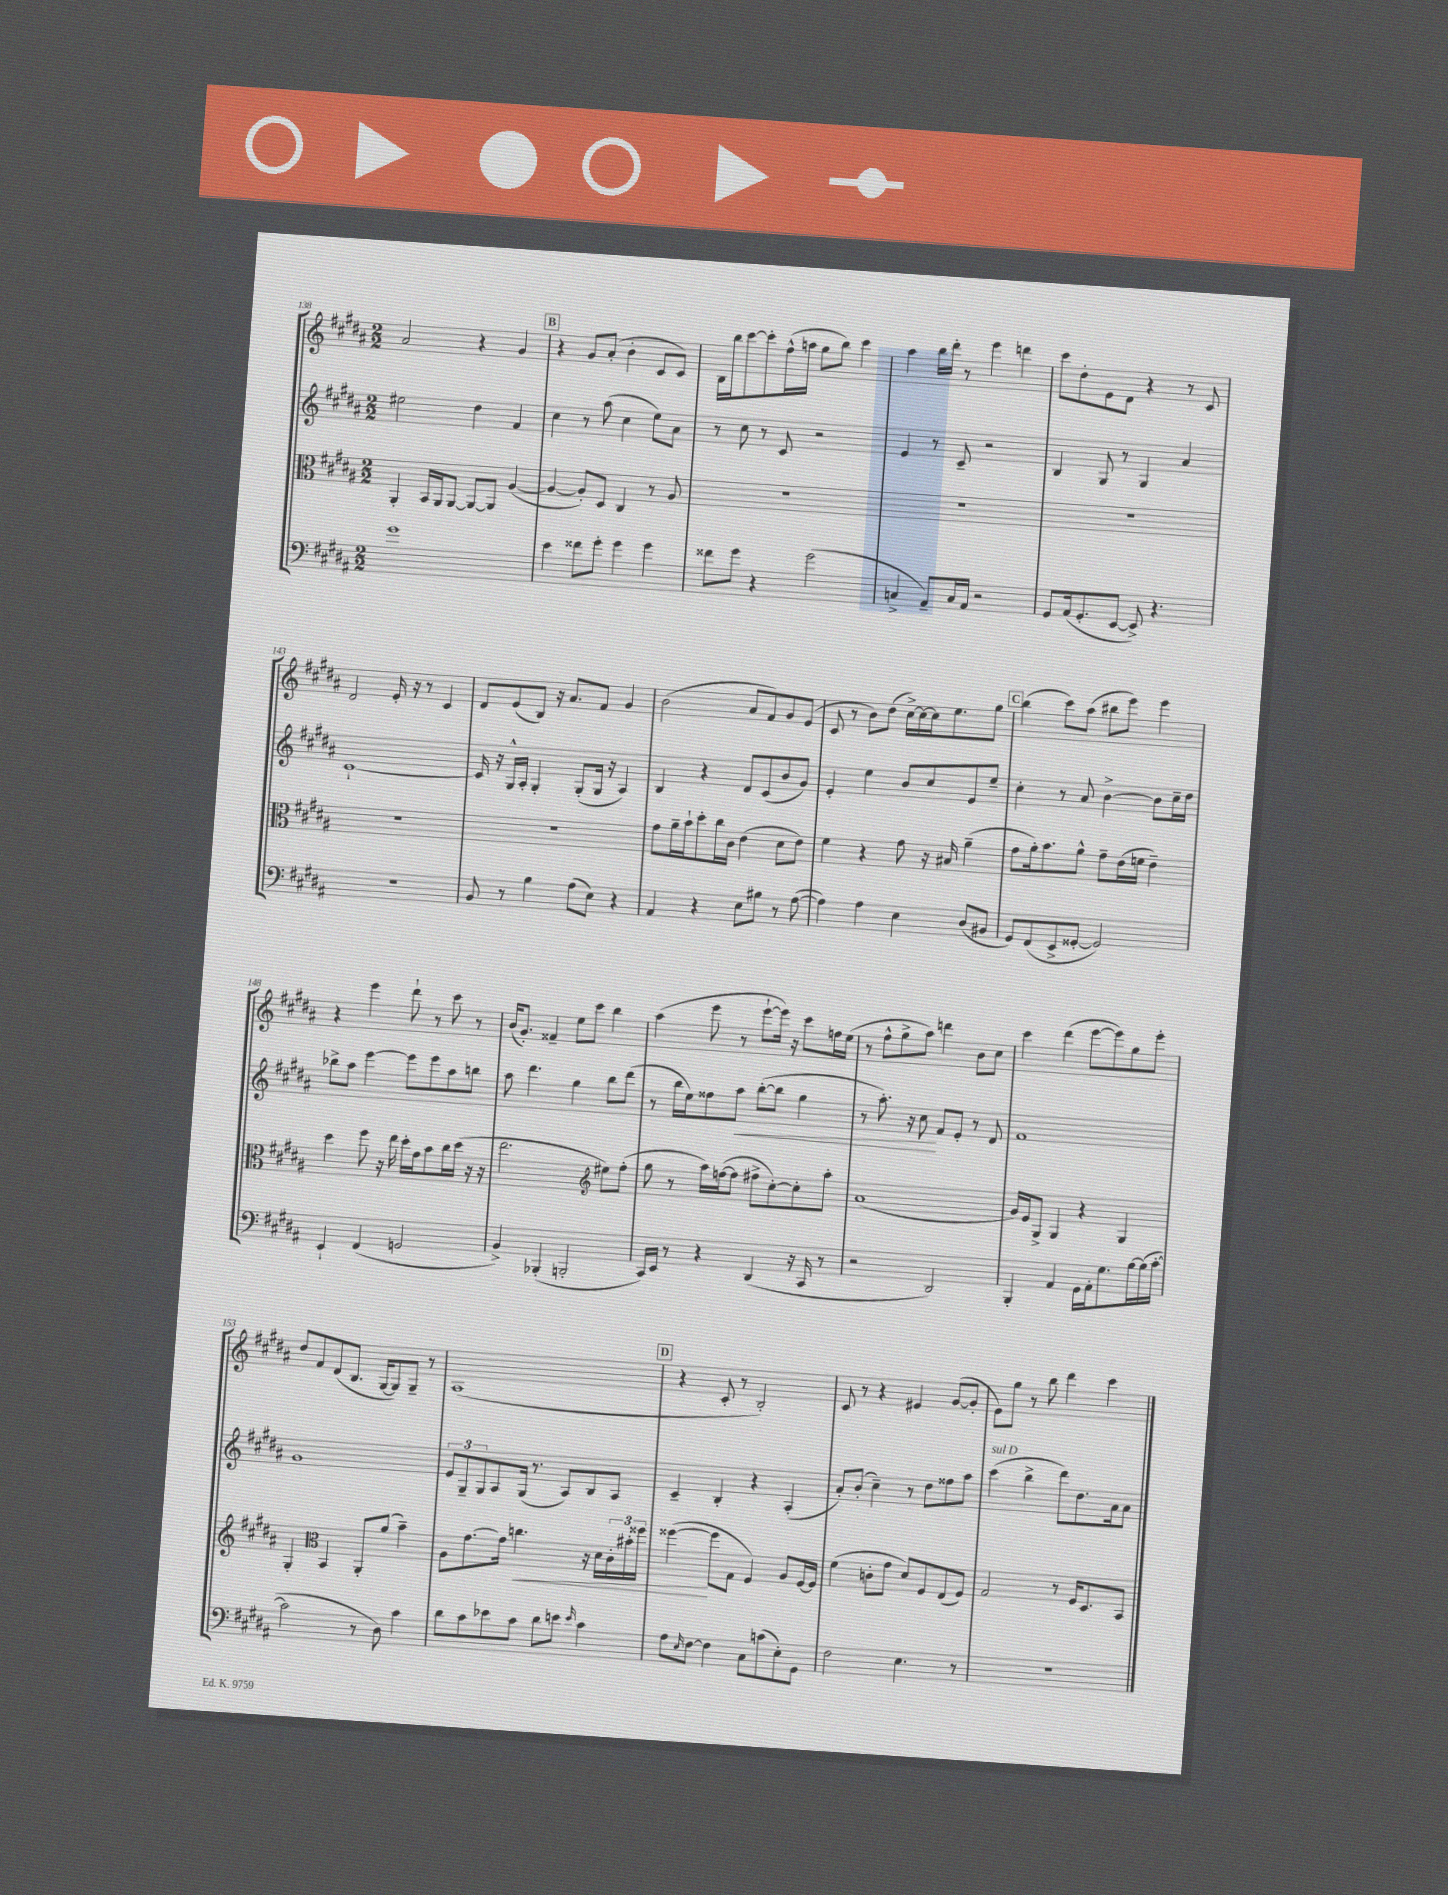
<<
\new StaffGroup <<
\new Staff = "s0" {
    \clef treble \key b \major \numericTimeSignature \time 2/2
    ais'2 r4 gis'4 |
    \mark \markup { \box "B" } r4 gis'8 ais'8-.( b'4-. cis'8 cis'8) |
    b16 b''16 cis'''8~ cis'''8-. fis''16-^( a''16 gis''8 b''8) cis'''4 |
    ais''4 b''16 dis'''16-. r8 e'''4 d'''4 |
    cis'''8 dis''8-. e'8 dis'8 r4 r8 cis'8 |
    dis'2 e'16-. r16 r8 cis'4 |
    dis'8 e'8( b8) r16 ais'8. fis'8 gis'4 |
    b'2( ais'8 fis'8) gis'8 e'8( |
    cis'8 r8 b'8) dis''8( cis''16~->) cis''16~ cis''16 e''8. gis''8 |
    \mark \markup { \box "C" } b''4( cis'''8) ais''8( bis''8 e'''8) e'''4 |
    r4 e'''4 dis'''8-! r8 cis'''8 r8 |
    b'16( gis'8.-.) fisis'4-- e''8 cis'''8 b''4 |
    ais''4( e'''8 r8 e'''8~-! e'''16) r16 cis'''8 f''16 e''16( |
    r8 fis''8-^ gis''8-> ais''8) d'''4 b'8 cis''8 |
    cis'''4 dis'''4( e'''8~ e'''8) gis''8 e'''8-. |
    dis''8 fis'8 dis'8( b8. gis16~ gis8) gis8-- r8 |
    ais1( |
    \mark \markup { \box "D" } r4 cis'8-. r8 b2-.) |
    cis'8 r8 r4 eis'4 gis'8~( gis'8-. |
    e'8) gis''8 r8 b''8 dis'''4 cis'''4 \bar "|." |
}
\new Staff = "s1" {
    \clef treble \key b \major \numericTimeSignature \time 2/2
    eis''2 dis''4 fis'4 |
    \mark \markup { \box "B" } cis''4 r8 ais''8( cis''4 e''8) ais'8 |
    r8 cis''8 r8 cis'8 r2 |
    e'4 r8 cis'8-- r2 |
    b4 gis8 r8 gis4 ais'4 |
    cis'1~-! |
    cis'16 r16 gis16-^ ais16-. gis4-. gis8-.( gis16 r16 ais4) |
    b4 r4 dis'8 cis'8( b'8 gis'8) |
    e'4-. e''4 b'8 cis''8 e'8 e''8-- |
    \mark \markup { \box "C" } cis''4-. r8 ais'8 b'4~-> b'8 cis''16-- dis''16 |
    bes''8-> ais''8 e'''4~ e'''8 e'''8 ais''8 b''8 |
    ais''8 dis'''4. gis''4 b''8 dis'''8( |
    r8 b''16 e''16) fisis''8 ais''8\< b''8~-.( b''8 gis''4 |
    r8 ais''8.-.) r16 cis''8\! fis'8 e'8-. r8 dis'8 |
    fis'1 |
    gis'1 |
    \tuplet 3/2 { e'8 gis8-- gis8 } ais8 gis16( r8. ais8) b8 ais8 |
    \mark \markup { \box "D" } cis'4-- b4-. r4 ais4-.( |
    ais'8-.) b'8-.( cis''4--) r8 dis''8 fisis''8 ais''8 |
    cis'''4^\markup { \italic "sul D" }( b''4-> dis'''8) dis''8. ais'16 ais'8 \bar "|." |
}
\new Staff = "s2" {
    \clef alto \key b \major \numericTimeSignature \time 2/2
    ais,4-. b,16 ais,16 ais,8~ ais,8~ ais,8 ais4~( |
    \mark \markup { \box "B" } ais4~ ais8-.) dis8 cis4 r8 ais8 |
    R1 |
    R1 |
    R1 |
    R1 |
    R1 |
    gis'8 ais'16-- b'16-! dis''8-. cis''16 cis'16 e'4( dis'8 e'8) |
    fis'4 r4 gis'8 r16 bis16 ais'4--( |
    \mark \markup { \box "C" } gis'8 ais'16-.) b'8. ais'8-^ gis'8-- e'16( f'16 e'4--) |
    dis''4 fis''8 r16 e''16 dis''16-. gis'16 b'8 cis''16 dis''16( r16 r16 |
    e''2. \clef treble eis''8) fis''8-.( |
    gis''8 r8 ais''16) f''16~( f''8 fis''8-> cis''8~-.) cis''8-. ais''8-. |
    ais'1( |
    gis'16) e'16 gis8-> gis4 r4 gis4 |
    gis4-. \clef alto b,4 ais,8-. ais'8( b'4--) |
    ais8 gis'8.~ gis'16 c''4.\< r16 dis'16 \tuplet 3/2 { cis'16-. bis'16-. fisis''16 } |
    \mark \markup { \box "D" } fisis''4~\!( fisis''8 gis8 fis4) ais8 fis16~ fis16 |
    fis'4( c'8-. gis'8 dis'8) fis8 e8( fis8) |
    gis2 r8 fis16 dis8. b,8 \bar "|." |
}
\new Staff = "s3" {
    \clef bass \key b \major \numericTimeSignature \time 2/2
    gis'1 |
    \mark \markup { \box "B" } e'4 fisis'8 gis'8-. gis'4 gis'4 |
    fisis'8 gis'8 r4 gis'2( |
    c4-> ais,8--) c16 ais,16 r2 |
    gis,8 ais,16( gis,8.-. e,8~ e,8->) r4. |
    R1 |
    b,8 r8 b4 ais8( e8) r4 |
    ais,4 r4 e8 bis8 r8 ais8~( |
    ais4) ais4 e4 dis8( bis,8 |
    \mark \markup { \box "C" } gis,8) fis,8( e,8-> gisis,8~-. gisis,2) |
    e,4-! fis,4( g,2 |
    b,4->) bes,,4-.( b,,2-. |
    cis,16) e,16 r8 r4 dis,4( r16 cis,16 r8 |
    r2 dis,2) |
    b,,4-. ais,4 gis,16 ais,16-. gis8. b16~ b16( cis'16~-. |
    cis'2 r8 dis8) cis'4 |
    dis'8 cis'8 ees'8 cis'8 dis'8 e'8 \grace { e'16 } cis'4 |
    \mark \markup { \box "D" } ais8 \grace { e16 } fis8~ fis4 cis8 c'8( e8-.) gis,8 |
    fis2 e4. r8 |
    R1 \bar "|." |
}
>>
>>
\layout { \context { \Score currentBarNumber = #138 } }
